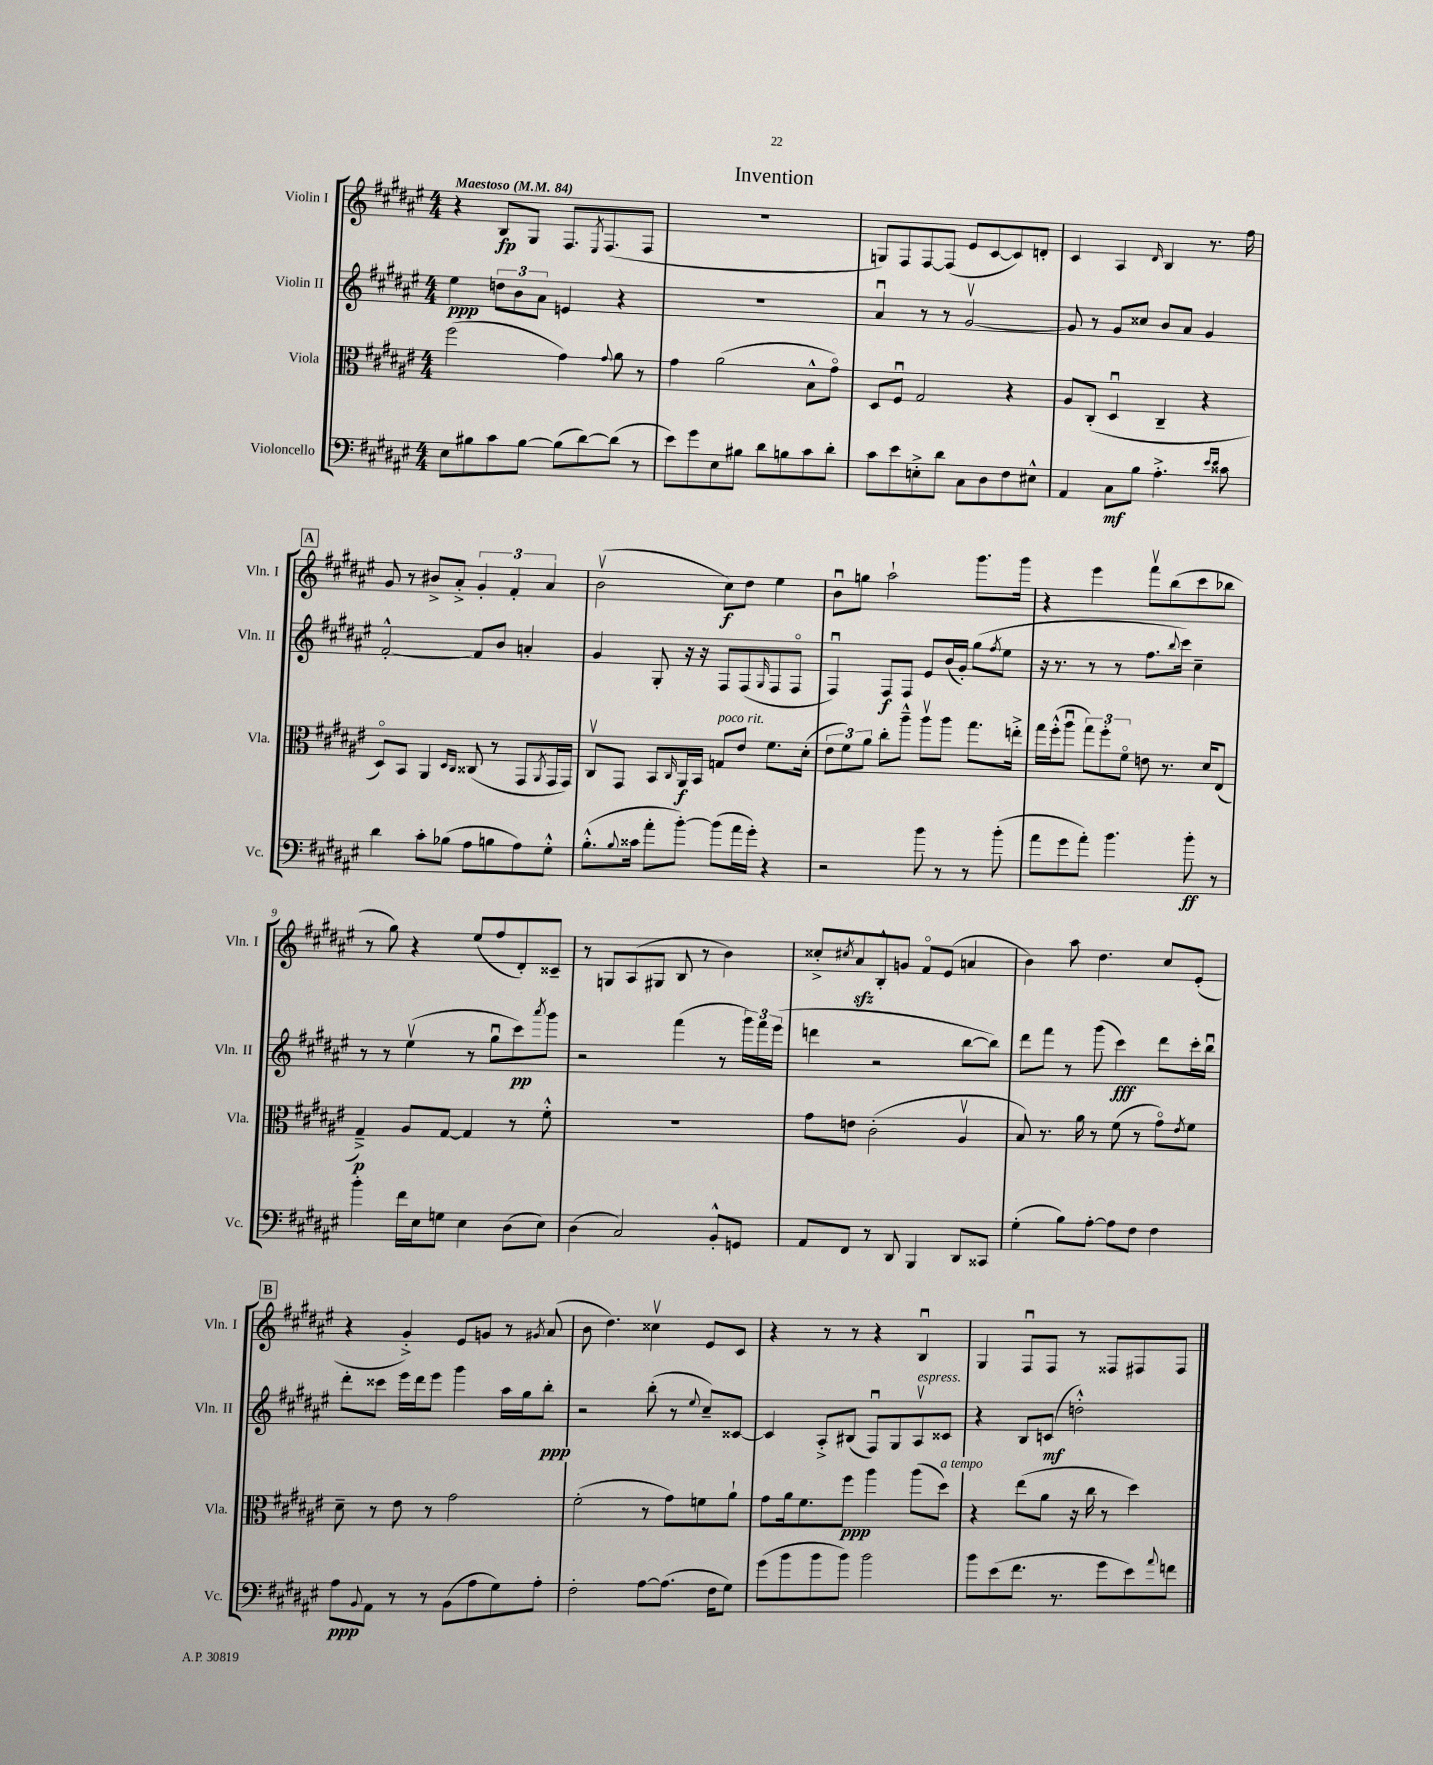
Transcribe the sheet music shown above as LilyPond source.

\header { title = "Invention" }
<<
\new StaffGroup <<
\new Staff = "s0" \with { instrumentName = "Violin I" shortInstrumentName = "Vln. I" } {
    \clef treble \key fis \major \numericTimeSignature \time 4/4 \tempo "Maestoso" 4 = 84
    r4 b8\fp gis8 fis8. \acciaccatura { eis8 } fis8.( fis8 |
    R1 |
    g8) fis8 fis8~ fis8( eis'8 cis'8~ cis'8) d'8-. |
    cis'4 ais4 \grace { dis'16 } b4 r8. fis''16 |
    \mark \markup { \box "A" } gis'8 r8 bis'8-> ais'8-.-> \tuplet 3/2 { gis'4-. fis'4-. ais'4 } |
    b'2\upbow( cis''8\f) dis''8 eis''4 |
    b'8\downbow g''8 ais''2-! gis'''8. gis'''16 |
    r4 eis'''4 fis'''8\upbow b''8( cis'''8 bes''8 |
    r8 gis''8) r4 eis''8( fis''8 dis'8-.) cisis'8-- |
    r8 g8 ais8( gis8 b8 r8 b'4) |
    cisis''8-.-> \acciaccatura { cis''8 } ais'8\sfz b8-.-^ g'8 fis'8\flageolet eis'8( a'4 |
    b'4) ais''8 dis''4. cis''8 eis'8-.( |
    \mark \markup { \box "B" } r4 gis'4-.->) eis'8 g'8 r8 \acciaccatura { gis'8 } ais'8( |
    b'8 dis''4.) cisis''4\upbow eis'8 cis'8 |
    r4 r8 r8 r4 b4\downbow |
    gis4 fis8\downbow fis8 r8 fisis8 fis8 fis8 \bar "|." |
}
\new Staff = "s1" \with { instrumentName = "Violin II" shortInstrumentName = "Vln. II" } {
    \clef treble \key fis \major \numericTimeSignature \time 4/4
    eis''4\ppp \tuplet 3/2 { d''8 b'8 ais'8 } e'4 r4 |
    R1 |
    ais'4\downbow r8 r8 gis'2~\upbow |
    gis'8 r8 gis'8 cisis''8 b'8 ais'8 gis'4 |
    \mark \markup { \box "A" } fis'2~-.-^ fis'8 b'8 a'4-. |
    gis'4 gis8-. r16 r16 fis8 fis8( \grace { gis16 } fis8 fis8\flageolet |
    fis4\downbow) fis8\f fis8 eis'8 b'16( gis'16-.) gis''8( \acciaccatura { fis''8 } eis''8 |
    r16 r8. r8 r8 fis''8. \appoggiatura { b''8 } cis'''16) cis''4-- |
    r8 r8 eis''4\upbow( r8 gis''8\downbow cis'''8\pp) \acciaccatura { ais'''8 } gis'''8 |
    r2 fis'''4( r8 \tuplet 3/2 { gis'''16) fis'''16 eis'''16( } |
    d'''4 r2 b''8~ b''8) |
    dis'''8 fis'''8 r8 gis'''8( cis'''4\fff) dis'''8 cis'''16-. b''16\downbow |
    \mark \markup { \box "B" } dis'''8-. cisis'''8 eis'''16 dis'''16 eis'''8 gis'''4 ais''16 gis''16 b''8-.\ppp |
    r2 b''8-.( r8 \appoggiatura { eis''8 } cis''8--) cisis'8~ |
    cisis'4 ais8-.-> bis8( fis8\downbow) gis8 ais8\upbow^\markup { \italic "espress." } cisis'8 |
    r4 b8 c'8\mf( d''2-.-^) \bar "|." |
}
\new Staff = "s2" \with { instrumentName = "Viola" shortInstrumentName = "Vla." } {
    \clef alto \key fis \major \numericTimeSignature \time 4/4
    fis''2( gis'4) \appoggiatura { gis'8 } ais'8 r8 |
    gis'4 ais'2( b8-^ gis'8\flageolet) |
    dis8 fis8\downbow gis2 r4 |
    ais8 cis8-.( dis4\downbow cis4-- r4 |
    \mark \markup { \box "A" } dis8\flageolet) b,8 ais,4 \grace { dis16 cis16 } cisis8( r8 gis,8 \acciaccatura { ais,8 } gis,16 gis,16) |
    cis8\upbow gis,8 b,8 \grace { cis16 } ais,16\f b,16 g8^\markup { \italic "poco rit." } eis'8 fis'8. dis'16-.( |
    \tuplet 3/2 { eis'8 fis'8) ais'8 } cis''8-. ais''8---^ ais''8\upbow ais''8 gis''8. e''16-.-> |
    gis''16 fis''16-.-^( ais''8\downbow \tuplet 3/2 { gis''8) fis''8-. fis'8\flageolet } e'8 r8. dis'16 eis8( |
    gis4--->\p) ais8 gis8~ gis4 r8 fis'8-.-^ |
    R1 |
    gis'8 e'8 cis'2-.( ais4\upbow |
    b8) r8. ais'16 r8 fis'8( r8 gis'8\flageolet) \acciaccatura { eis'8 } fis'8 |
    \mark \markup { \box "B" } dis'8-- r8 eis'8 r8 gis'2 |
    fis'2-.( r8 gis'8) f'8 ais'8-! |
    gis'8 ais'16 fis'8. fis''8\ppp ais''4 ais''8( dis''8^\markup { \italic "a tempo" }) |
    r4 eis''8( ais'8 r16 cis''16 r8 dis''4) \bar "|." |
}
\new Staff = "s3" \with { instrumentName = "Violoncello" shortInstrumentName = "Vc." } {
    \clef bass \key fis \major \numericTimeSignature \time 4/4
    eis8 bis8 cis'8 bis8~ bis8( dis'8~) dis'8( r8 |
    eis'8) gis'8 eis8 bis8 dis'8 b8 cis'8 dis'8-. |
    cis'8 eis'8 e8-.-> dis'8 cis8 dis8 fis8 eis8-^ |
    ais,4 cis8\mf b8 ais4.-.-> \grace { eis'16 eis'16 } cisis'8 |
    \mark \markup { \box "A" } dis'4 cis'8-. bes8( ais8 b8 ais8) gis8-.-^ |
    b8.-.-^( \appoggiatura { b8 } cisis'16 ais'8-. b'8~-.) b'8( ais'16 gis'16-.) r4 |
    r2 b'8 r8 r8 b'8-.( |
    ais'8 gis'8 ais'8-.) b'4. b'8-.\ff r8 |
    b'4-. fis'16 eis16 g8 eis4 dis8( eis8) |
    dis4( cis2) b,8-.-^ g,8 |
    ais,8 fis,8 r8 dis,8 b,,4 dis,8 cisis,8 |
    gis4-.( b8) ais8~-. ais8 fis8 fis4 |
    \mark \markup { \box "B" } ais8\ppp \appoggiatura { b,8 } ais,8 r8 r8 b,8( ais8 gis8) ais8-. |
    fis2-. ais8~ ais8.( fis16 gis8) |
    gis'8( b'8 b'8 b'8) b'2 |
    b'8 eis'8( fis'8. r8. gis'8 eis'8) \appoggiatura { ais'8 } f'8 \bar "|." |
}
>>
>>
